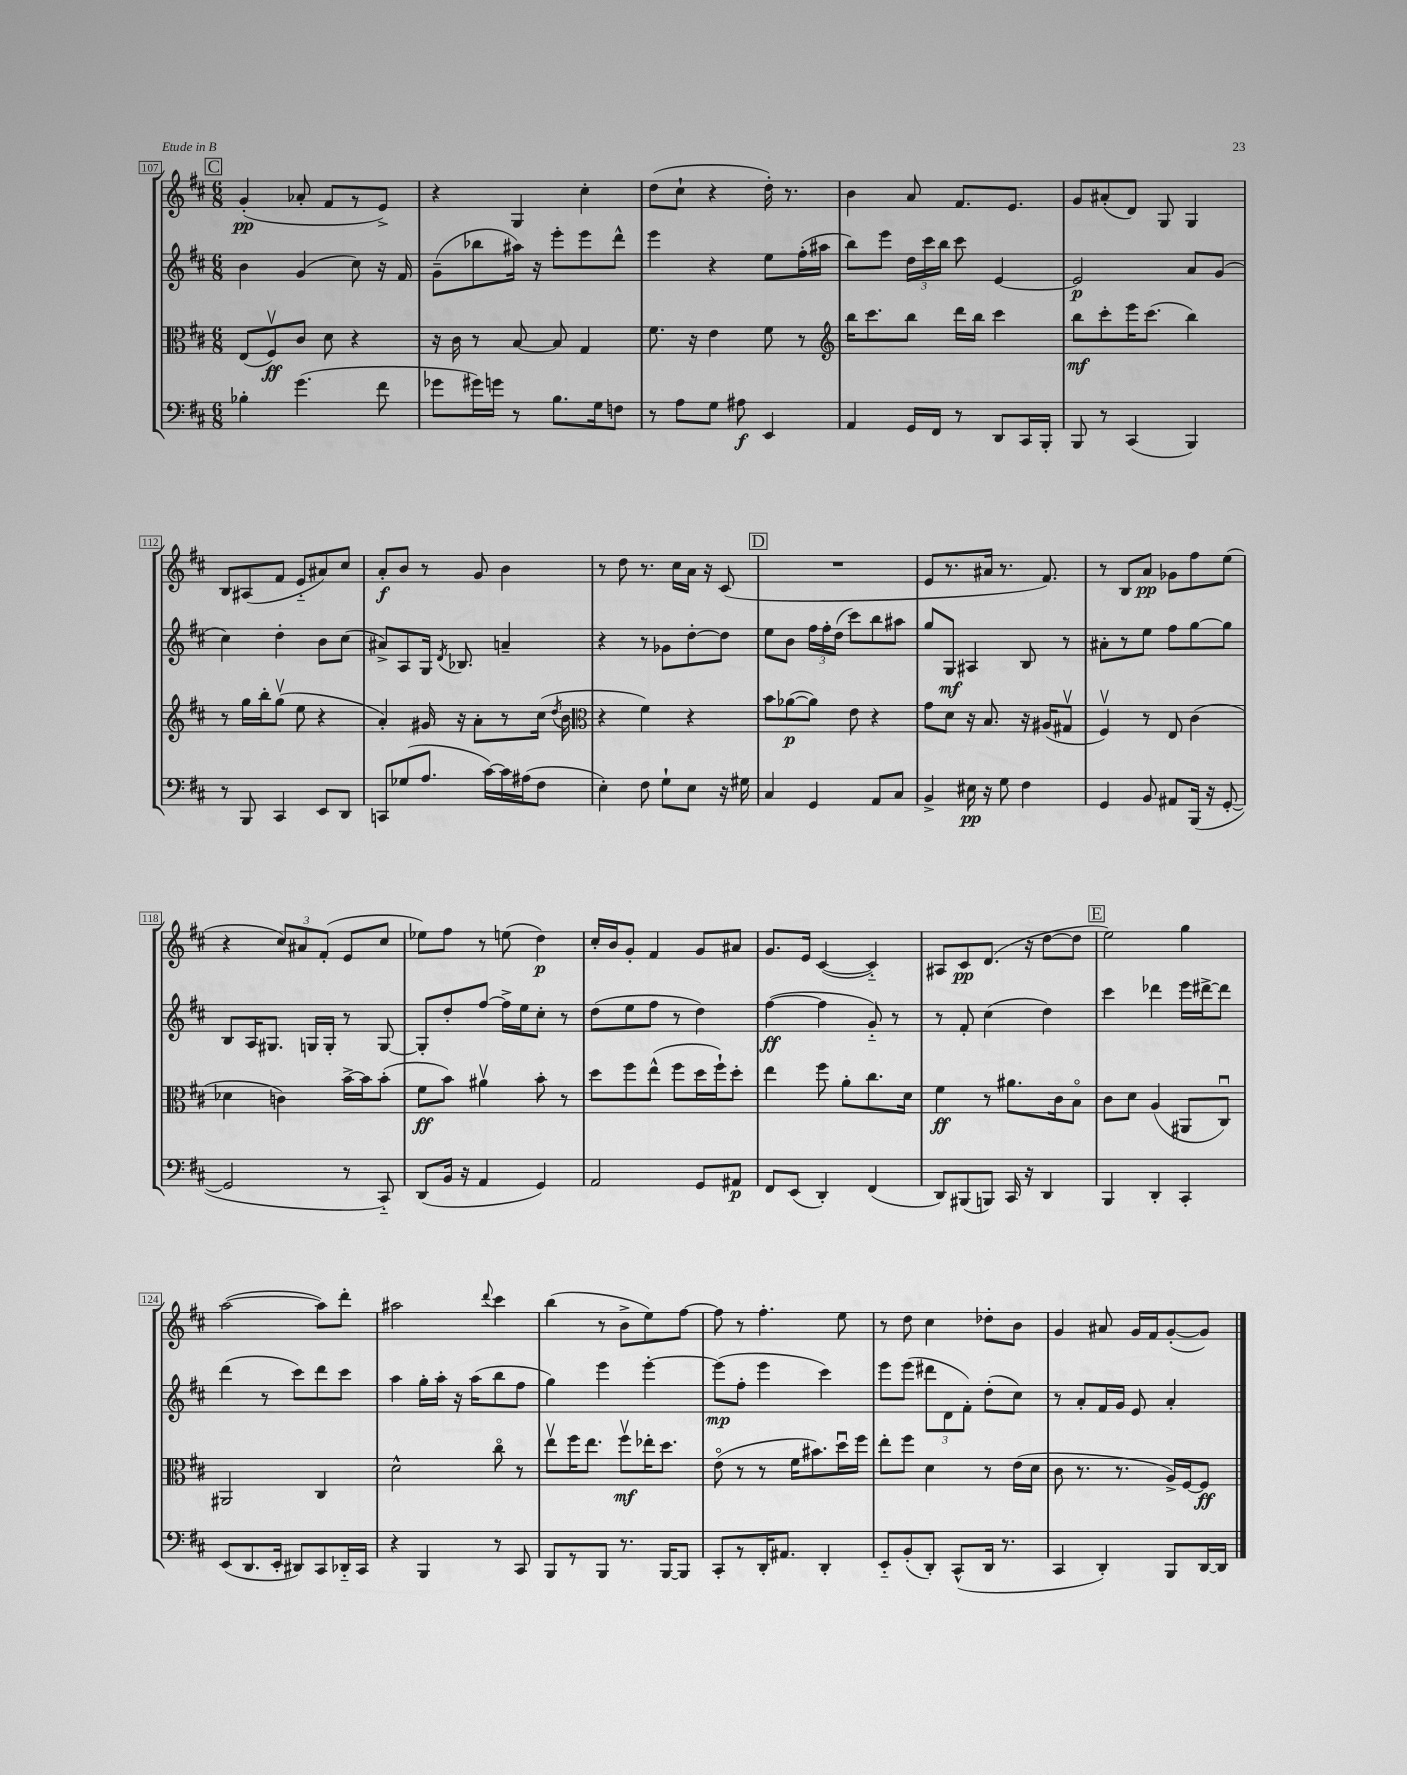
<<
\new StaffGroup <<
\new Staff = "s0" {
    \clef treble \key d \major \numericTimeSignature \time 6/8
    \autoBeamOff \mark \markup { \box "C" } g'4-.\pp( aes'8-. fis'8[ r8 e'8]->) |
    r4 g4 cis''4-. |
    d''8[( cis''8]-! r4 d''16-.) r8. |
    b'4 a'8 fis'8.[ e'8.] |
    g'8[ ais'8-.( d'8]) g8 g4 |
    b8[ ais8( fis'8] e'8[-_ ais'8) cis''8] |
    a'8[-.\f b'8] r8 g'8 b'4 |
    r8 d''8 r8. cis''16[ a'16] r16 cis'8( |
    \mark \markup { \box "D" } R2. |
    e'8[ r8. ais'16] r8. fis'8.) |
    r8 b8[ a'8]\pp ges'8[ fis''8 e''8]( |
    r4 \tuplet 3/2 { cis''8[) ais'8 fis'8]-.( } e'8[ cis''8] |
    ees''8[) fis''8] r8 e''8( d''4\p) |
    cis''16[-. b'16 g'8]-. fis'4 g'8[ ais'8] |
    g'8.[ e'16] cis'4~( cis'4-_) |
    ais8[ cis'8\pp d'8.]( r16 d''8[~ d''8] |
    \mark \markup { \box "E" } e''2) g''4 |
    a''2~( a''8[) d'''8]-. |
    ais''2 \appoggiatura { d'''8 } cis'''4 |
    b''4( r8 b'8[-> e''8) fis''8]~ |
    fis''8 r8 fis''4.-. e''8 |
    r8 d''8 cis''4 des''8[-. b'8] |
    g'4 ais'8 g'16[ fis'16 g'8~-.( g'8]) \bar "|." |
}
\new Staff = "s1" {
    \clef treble \key d \major \numericTimeSignature \time 6/8
    \autoBeamOff \mark \markup { \box "C" } b'4 g'4( cis''8) r16 fis'16 |
    g'8[--( bes''8 ais''16]) r16 e'''8[-. e'''8 d'''8]-^ |
    e'''4 r4 e''8[ fis''16-.( ais''16] |
    b''8[) e'''8] \tuplet 3/2 { d''16[ cis'''16 b''16] } cis'''8 e'4~ |
    e'2\p a'8[ g'8]( |
    cis''4) d''4-. b'8[ cis''8]( |
    ais'8[->) a8 g16] \acciaccatura { d'8 } bes8. a'4-- |
    r4 r8 ges'8[ d''8~-. d''8] |
    \mark \markup { \box "D" } e''8[ b'8] \tuplet 3/2 { fis''16[ fis''16-. d''16]( } cis'''8[) b''8 ais''8] |
    g''8[ g8]\mf ais4 b8 r8 |
    ais'8[-. r8 e''8] fis''8[ g''8~ g''8] |
    b8[ a16 gis8.] g16[ g16]-. r8 g8~ |
    g8[-. d''8-. fis''8]~ fis''16[-> e''16 cis''8]-. r8 |
    d''8[( e''8 fis''8] r8 d''4) |
    fis''4~\ff( fis''4 g'8-_) r8 |
    r8 fis'8-. cis''4( d''4) |
    \mark \markup { \box "E" } cis'''4 des'''4 e'''16[ dis'''16~-> dis'''8] |
    d'''4( r8 cis'''8[) d'''8 cis'''8] |
    a''4 g''16[-. a''16]-. r16 a''16[( b''8 fis''8] |
    g''4) e'''4 e'''4~-. |
    e'''8[\mp( fis''8]-. e'''4 cis'''4) |
    e'''8[ e'''8]( \tuplet 3/2 { dis'''8[ d'8 fis'8]-.) } d''8[-.( cis''8]) |
    r8 a'8[-. fis'16 g'16] e'8 a'4-. \bar "|." |
}
\new Staff = "s2" {
    \clef alto \key d \major \numericTimeSignature \time 6/8
    \autoBeamOff \mark \markup { \box "C" } e8[( fis8\upbow\ff) cis'8] d'8 r4 |
    r16 cis'16 r8 b8~ b8 g4 |
    fis'8. r16 e'4 fis'8 r8 |
    \clef treble b''16[ cis'''8. b''8] d'''16[ b''16] cis'''4 |
    b''8[\mf cis'''8-. e'''16 cis'''8.]( b''4) |
    r8 g''16[ b''16-. g''8]\upbow( e''8 r4 |
    a'4-.) gis'16 r16 a'8[-. r8 cis''16]( \acciaccatura { d''8 } b'16 |
    \clef alto r4 fis'4) r4 |
    \mark \markup { \box "D" } b'8[ aes'8~\p( aes'8]) e'8 r4 |
    g'8[ d'8] r16 b8. r16 ais16[( gis8]\upbow |
    fis4\upbow) r8 e8 cis'4( |
    des'4 c'4) b'16[~-> b'16 b'8]-.( |
    fis'8[\ff b'8]) ais'4\upbow b'8-. r8 |
    d''8[ fis''8 e''8]-^( fis''8[ d''16 fis''16-!) d''8]-. |
    e''4 fis''8 a'8[-. cis''8. d'16] |
    fis'4\ff r8 ais'8.[ cis'16 b8]\flageolet |
    \mark \markup { \box "E" } cis'8[ d'8] a4( ais,8[ cis8]\downbow) |
    ais,2 cis4 |
    d'2-^ cis''8\flageolet r8 |
    e''8[\upbow fis''16 e''8.] fis''8[\upbow\mf ees''16-. d''8.] |
    e'8\flageolet( r8 r8 fis'16[ bis'8.) d''16\downbow fis''16] |
    e''8[-. fis''8] d'4 r8 e'16[( d'16] |
    cis'8 r8. r8. a16[->) fis16~ fis8]\ff \bar "|." |
}
\new Staff = "s3" {
    \clef bass \key d \major \numericTimeSignature \time 6/8
    \autoBeamOff \mark \markup { \box "C" } bes4-. g'4.( fis'8 |
    ges'8[ gis'16) g'16] r8 b8.[ g16 f8] |
    r8 a8[ g8] ais8\f e,4 |
    a,4 g,16[ fis,16] r8 d,8[ cis,16 b,,16]-. |
    b,,8 r8 cis,4( b,,4) |
    r8 b,,8 cis,4 e,8[ d,8] |
    c,8[ ges8( a8.] cis'16[~) cis'16 ais16( fis8] |
    e4-.) fis8 g8[-! e8] r16 gis16 |
    \mark \markup { \box "D" } cis4 g,4 a,8[ cis8] |
    b,4-> eis16\pp r16 g8 fis4 |
    g,4 b,8 ais,8[ b,,16]( r16 g,8~-. |
    g,2 r8 cis,8-_) |
    d,8[( b,16] r16 a,4 g,4) |
    a,2 g,8[ ais,8]\p |
    fis,8[ e,8]( d,4-.) fis,4( |
    d,8[) bis,,8( b,,8]) cis,16 r16 d,4 |
    \mark \markup { \box "E" } b,,4 d,4-. cis,4-. |
    e,8[( d,8. e,16]-. dis,8[) cis,8 des,16-_ cis,16] |
    r4 b,,4 r8 cis,8 |
    b,,8[ r8 b,,8] r8. b,,16[~ b,,8] |
    cis,8[-. r8 d,16-. ais,8.] d,4-. |
    e,8[-_ b,8-.( d,8]-.) cis,8[-^( d,16] r8. |
    cis,4 d,4-.) b,,8[ d,16~ d,16] \bar "|." |
}
>>
>>
\layout { \context { \Score currentBarNumber = #107 \override BarNumber.stencil = #(make-stencil-boxer 0.1 0.3 ly:text-interface::print) } }
